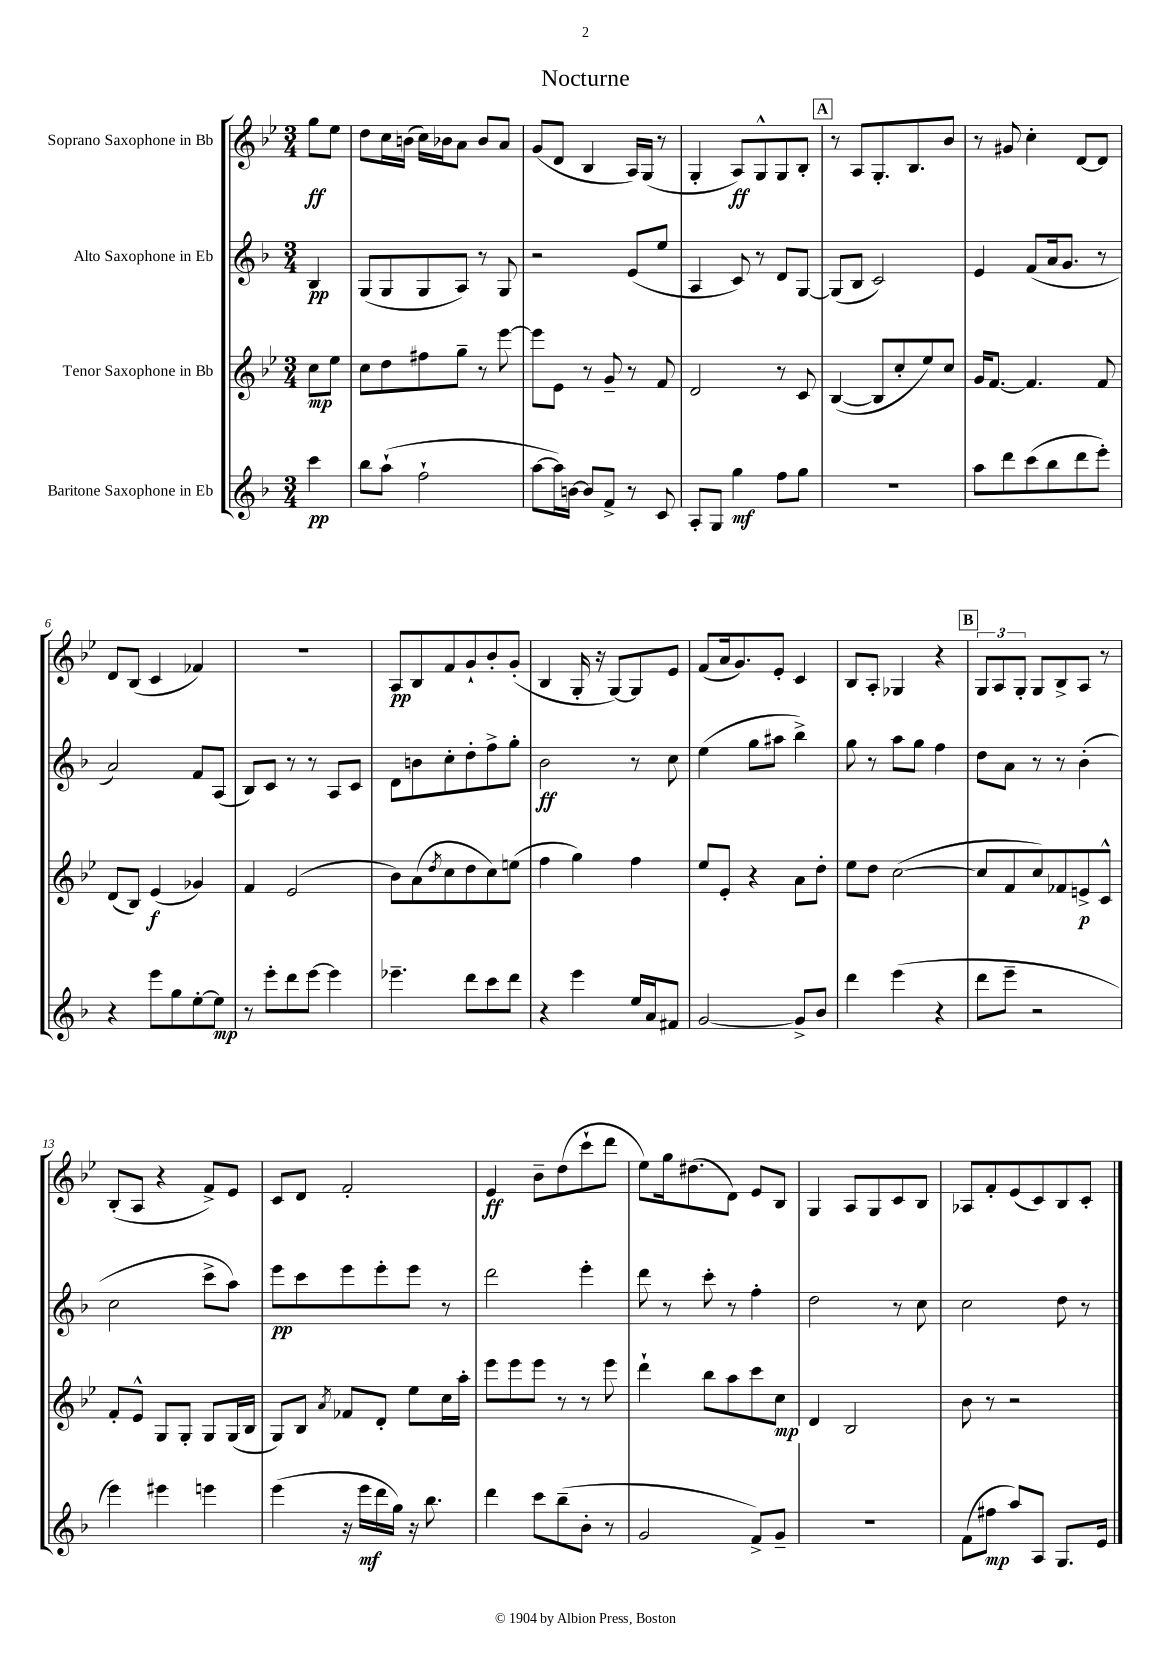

**kern	**kern	**kern	**kern
*staff4	*staff3	*staff2	*staff1
*clefG2	*clefG2	*clefG2	*clefG2
*k[b-]	*k[b-e-]	*k[b-]	*k[b-e-]
*M3/4	*M3/4	*M3/4	*M3/4
4ccc	8cc	4B-	8gg
.	8ee-	.	8ee-
=	=	=	=
8bb-	8cc	(8G	8dd
(8aa`	8dd	8G	16cc
.	.	.	(16b
2ff`	8ff#	8G	16cc)
.	.	.	16b-
.	8gg~	8A)	8a
.	8r	8r	8b-
.	[8eee-	8G	8a
=	=	=	=
[8aa	8eee-]	2r	(8g
16aa])	8e-	.	8d
[16b	.	.	.
8b]	8r	.	4B-
8f^	8g~	.	.
8r	8r	(8e	16A)
.	.	.	(16G
8c	8f	8ee	8r
=	=	=	=
8A'	2d	4A	4G'
8G	.	.	.
4gg	.	8c)	8A)
.	.	8r	8G^^
8ff	8r	8d	8G
8gg	8c	[8G	8B-'
=	=	=	=
2.r	([4B-	(8G]	8r
.	.	8B-	8A
.	8B-]	2c)	8.G'
.	8cc'	.	.
.	.	.	8.B-
.	8ee-)	.	.
.	8cc	.	8b-
=	=	=	=
8aa	16g	4e	8r
.	[8.f	.	.
8ddd	.	.	8g#
(8ccc	4.f]	(8f	4cc'
8bb-	.	16a	.
.	.	8.g	.
8ddd	.	.	[8d
8eee')	8f	8r	8d]
=	=	=	=
4r	(8d	2a)	8d
.	8B-)	.	(8B-
8eee	(4e-	.	4c
8gg	.	.	.
[8ee'	4g-)	8f	4f-)
8ee]	.	(8A	.
=	=	=	=
8r	4f	8B-)	2.r
8eee'	.	8c	.
8ddd	(2e-	8r	.
[8eee	.	8r	.
4eee]	.	8A	.
.	.	8c	.
=	=	=	=
4.eee-~	8b-)	8d	8A
.	(8a	8b	8B-
.	8qdd	.	.
.	8cc	8cc'	8f
8ddd	8dd	8dd'	8g`
8ccc	8cc)	8ff^	8b-'
8ddd	(8ee	8gg'	(8g'
=	=	=	=
4r	4ff	2b-	4B-
4eee	4gg)	.	16G'
.	.	.	16r
.	.	.	[8G)
16ee	4ff	8r	8G]
16a	.	.	.
8f#	.	8cc	8e-
=	=	=	=
[2g	8ee-	(4ee	(8f
.	8e-'	.	16a
.	.	.	8.g)
.	4r	8gg	.
.	.	8aa#	8e-'
8g^]	8a	4bb-^)	4c
8b-	8dd'	.	.
=	=	=	=
4ddd	8ee-	8gg	8B-
.	8dd	8r	8A'
(4eee	([2cc	8aa	4G-
.	.	8gg	.
4r	.	4ff	4r
=	=	=	=
8ddd	8cc]	8dd	12G
.	.	.	12A
8eee~	8f	8a	.
.	.	.	12G'
2r	8cc)	8r	8G
.	8f-	8r	8B-^
.	8e^	(4b-'	8A
.	8c^^	.	8r
=	=	=	=
4eee)	8f'	2cc	(8B-'
.	8e-^^	.	8A
4eee#	8G	.	4r
.	8G'	.	.
4eee	8G	8ccc^	8f^)
.	(16G	8aa)	8e-
.	16B-	.	.
=	=	=	=
(4eee	8G)	8eee	8c
.	8B-	8ccc	8d
.	8qa	.	.
16r	8f-	8eee	2f'
16eee	.	.	.
16ddd	8d'	8eee'	.
16gg)	.	.	.
16r	8ee-	8eee	.
8.bb-	.	.	.
.	16cc	8r	.
.	16aa'	.	.
=	=	=	=
4ddd	8eee-	2ddd	4e-
.	8eee-	.	.
8ccc	8eee-	.	8b-~
(8bb-~	8r	.	(8dd
8b-'	8r	4eee'	8ccc`
8r	8eee-	.	8ddd
=	=	=	=
2g	4ddd`	8ddd	8ee-)
.	.	8r	16gg
.	.	.	(8.dd#
.	8bb-	8ccc'	.
.	8aa	8r	8d)
8f^)	8ccc	4ff'	8e-
8g~	8cc	.	8B-
=	=	=	=
2.r	4d	2dd	4G
.	2B-	.	8A
.	.	.	8G
.	.	8r	8c
.	.	8cc	8B-
=	=	=	=
(8f	8b-	2cc	8A-
8ff#	8r	.	8f'
8aa)	2r	.	(8e-
8A	.	.	8c)
8.G	.	8dd	8B-
.	.	8r	8c'
16e	.	.	.
==	==	==	==
*-	*-	*-	*-
